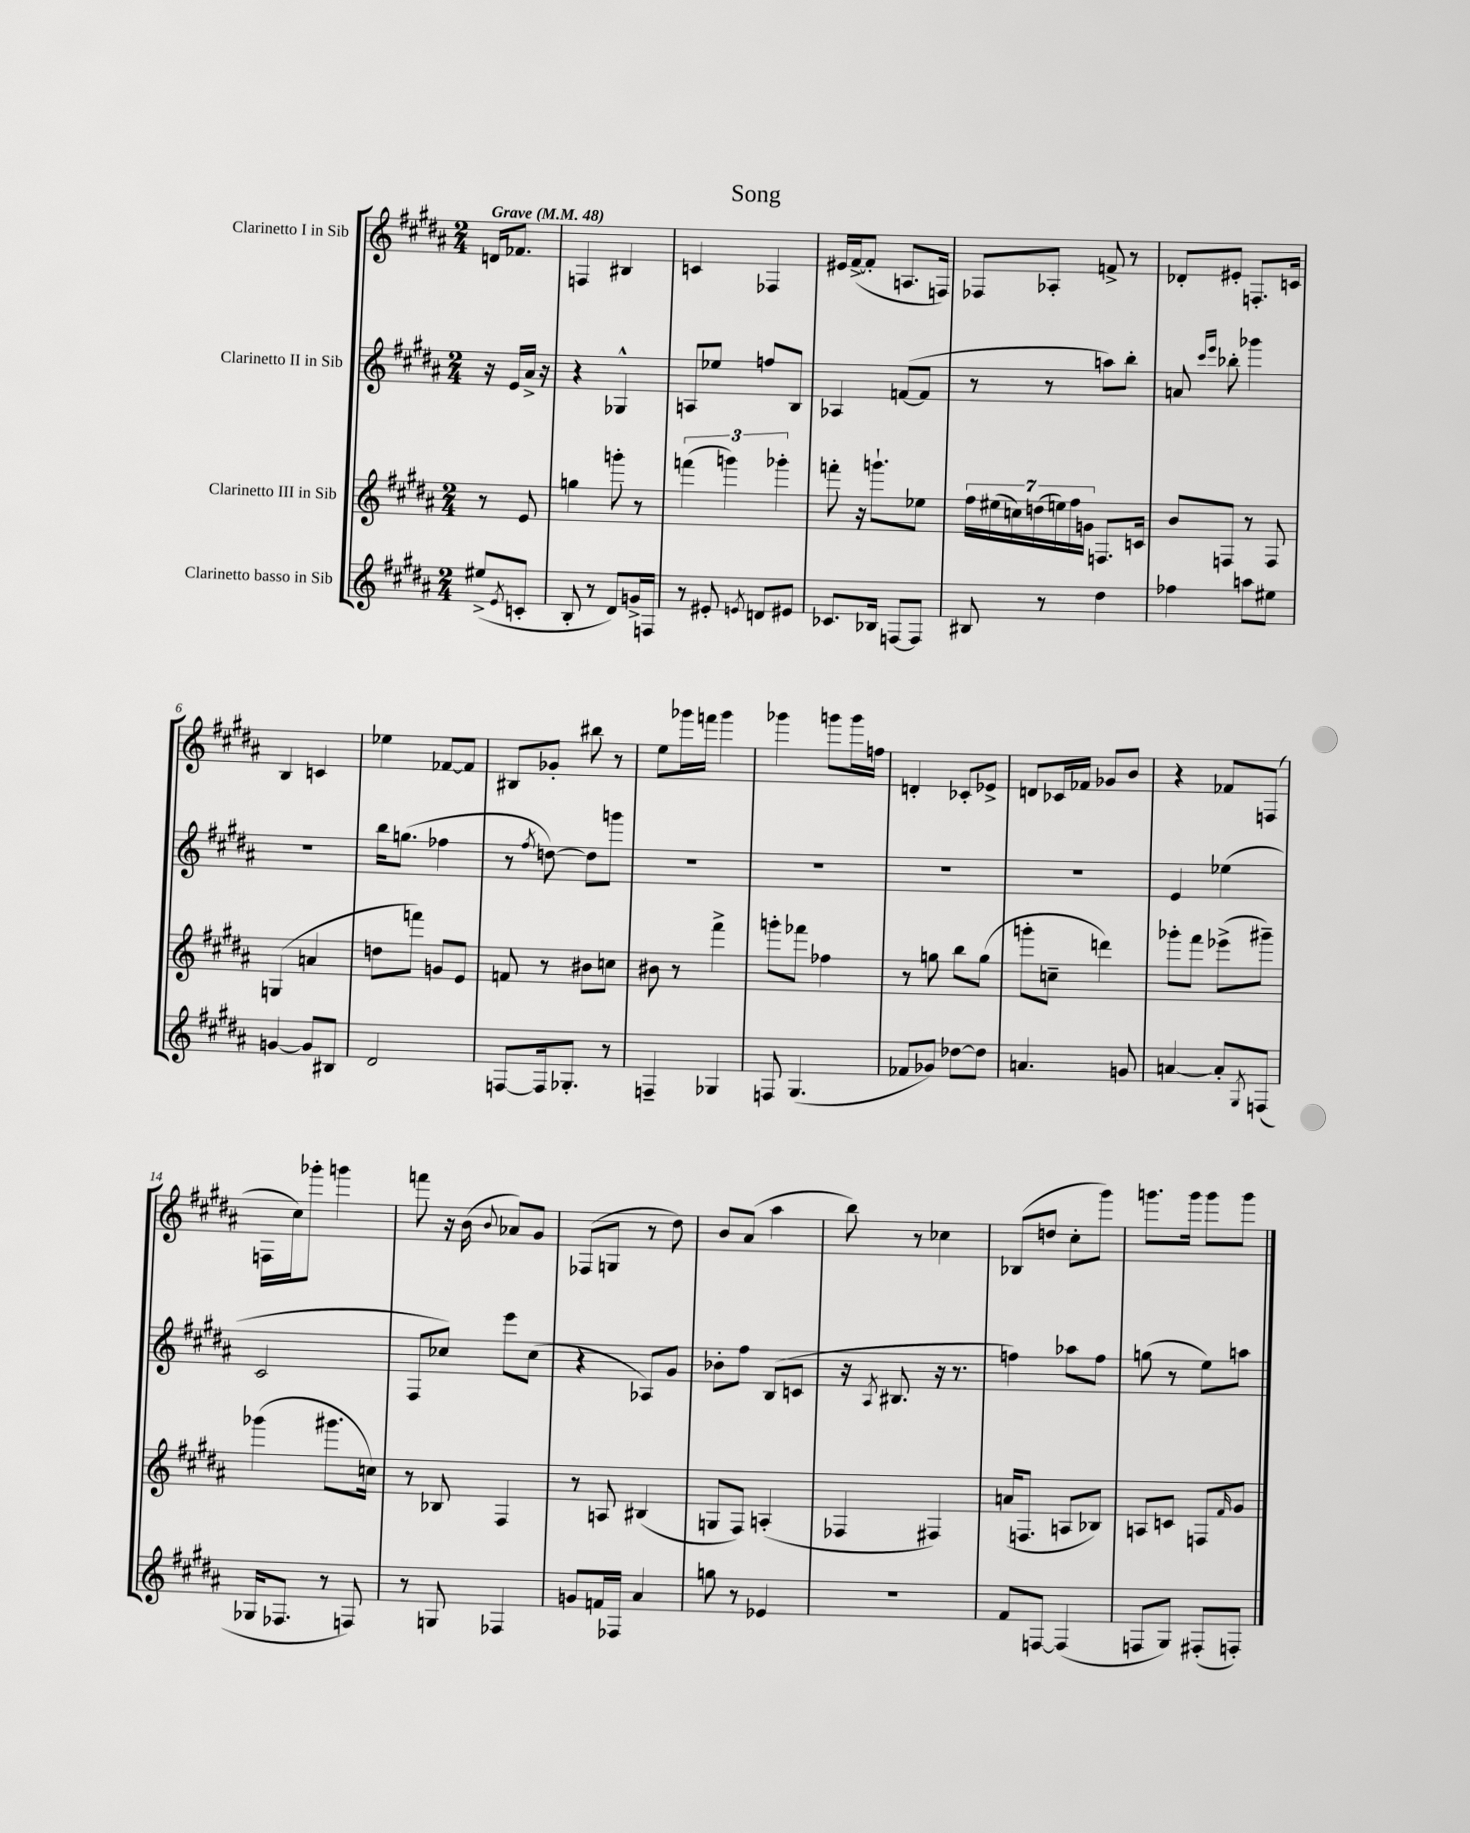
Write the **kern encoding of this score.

**kern	**kern	**kern	**kern
*staff4	*staff3	*staff2	*staff1
*clefG2	*clefG2	*clefG2	*clefG2
*k[f#c#g#d#a#]	*k[f#c#g#d#a#]	*k[f#c#g#d#a#]	*k[f#c#g#d#a#]
*M2/4	*M2/4	*M2/4	*M2/4
*MM48	*MM48	*MM48	*MM48
(8ee#^/L	8r	16r	16d/LK
.	.	16e/LL	8.f-/J
8qe/	.	.	.
8c'/J	8e/	16a#^/JJ	.
.	.	16r	.
=	=	=	=
8B'/	4gg\	4r	4F/
8r	.	.	.
8d#/L)	8ggg'\	4G-^^/	4B#/
16g^/L	8r	.	.
16F/JJ	.	.	.
=	=	=	=
8r	(6fff\	8A/L	4c/
8e#'/	.	8ee-/J	.
.	6ggg\)	.	.
8qe/	.	.	.
8d/L	.	8ff/L	4F-/
.	6ggg-'\	.	.
8e#/J	.	8B/J	.
=	=	=	=
8.c-/L	8fff'\	4A-/	16e#/LL
.	.	.	([16f#^/J
.	16r	.	8f#'/]J
16B-/Jk	8.ggg`\L	.	.
[8F/L	.	([8f/L	8.A/L
8F/]J	8ee-\J	8f/]J	.
.	.	.	16F/Jk)
=	=	=	=
8B#/	28ff#\LL	8r	8F-/L
.	(28ee#\	.	.
.	28cc\)	.	.
.	(28dd\	.	.
8r	.	8r	8A-'/J
.	28ee\)	.	.
.	28ff#\	.	.
.	28g\JJ	.	.
4dd#\	8.F/L	8aa\L)	8f^/
.	.	8bb'\J	8r
.	16c/Jk	.	.
=	=	=	=
4ff-\	8b/L	8a/	8d-'/L
.	.	16qqccc#/LL	.
.	.	16qqeee/JJ	.
.	8F/J	8bb-'\	8e#'/J
8aa\L	8r	4ggg-\	8.F'/L
8ee#\J	8F/	.	.
.	.	.	16c/Jk
=	=	=	=
[4g/	(4G/	2r	4B/
8g/]L	4a/	.	4c/
8B#/J	.	.	.
=	=	=	=
2d#/	8dd\L	16bb\LK	4ee-\
.	.	(8.gg\J	.
.	8fff\J)	.	.
.	8g/L	4ff-\	[8f-/L
.	8e/J	.	8f-/]J
=	=	=	=
[8F/L	8f/	8r	8B#/L
.	.	8qff#/	.
16F/]k	8r	[8dd\)	8g-'/J
8.G-'/J	.	.	.
.	8b#\L	8dd\]L	8bb#\
8r	8cc\J	8ggg\J	8r
=	=	=	=
4F~/	8b#\	2r	8ee\L
.	8r	.	16ggg-\L
.	.	.	16fff\JJ
4G-/	4fff#^\	.	4ggg-\
=	=	=	=
8F/	8ggg'\L	2r	4ggg-\
(4.G#/	8fff-\J	.	.
.	4ff-\	.	8ggg\L
.	.	.	16ggg\L
.	.	.	16ff\JJ
=	=	=	=
8f-/L	8r	2r	4d'/
8g-/J)	8gg\	.	.
[8dd-\L	8bb\L	.	8c-'/L
8dd-\]J	(8gg\J	.	8e-^/J
=	=	=	=
4.a/	8ggg'\L	2r	8d/L
.	8cc~\J	.	16c-/L
.	.	.	16f-/JJ
.	4ddd\)	.	8g-/L
8g/	.	.	8b/J
=	=	=	=
[4a/	8ggg-'\L	4e/	4r
.	8fff#\J	.	.
8a'/]L	(8eee-^\L	(4ee-\	8f-/L
8qG#/	.	.	.
(8F/J	8ggg#~\J)	.	(8F/J
=	=	=	=
16G-/LK	(4ggg-\	2c#/	16F\LL
8.F-/J	.	.	16cc#\J)
.	.	.	8ggg-'\J
8r	8.ggg#\L	.	4ggg\
8F/)	.	.	.
.	16cc\Jk)	.	.
=	=	=	=
8r	8r	8F#/L	8fff\
8G/	8B-/	8cc-/J)	16r
.	.	.	(16b\
.	.	.	8qqb/
4F-/	4F#/	8eee\L	8a-/L)
.	.	(8cc-\J	8g#/J
=	=	=	=
8g/L	8r	4r	(8F-/L
16f/L	8A/	.	8G/J
16F-/JJ	.	.	.
4a#/	(4B#/	8A-/L)	8r
.	.	8g#/J	8dd#\)
=	=	=	=
8gg\	8G/L	8b-'\L	8b/L
8r	8F#/J)	8ff#\J	(8a#/J
4e-/	(4A'/	(8B/L	4aa#\
.	.	8c/J	.
=	=	=	=
2r	4F-/	16r	8bb\)
.	.	8qA#/	.
.	.	8.B#/	.
.	.	.	8r
.	4F#/)	16r	4cc-\
.	.	8.r	.
=	=	=	=
8f#/L	(16a/LK	4ff\)	(8B-/L
.	8.F/J	.	.
[8F/J	.	.	8dd/J
(4F/]	8A/L	8aa-\L	8cc#'\L
.	8B-/J)	8ff\J	8ggg#\J)
=	=	=	=
8F/L	8A/L	(8gg\	8.ggg\L
8G#/J)	8c/J	8r	.
.	.	.	16ggg\Jk
(8F#'/L	8F/L	8ee\L)	8ggg\L
.	16qqf#/	.	.
8F'/J)	8g#/J	8aa\J	8ggg\J
==	==	==	==
*-	*-	*-	*-
